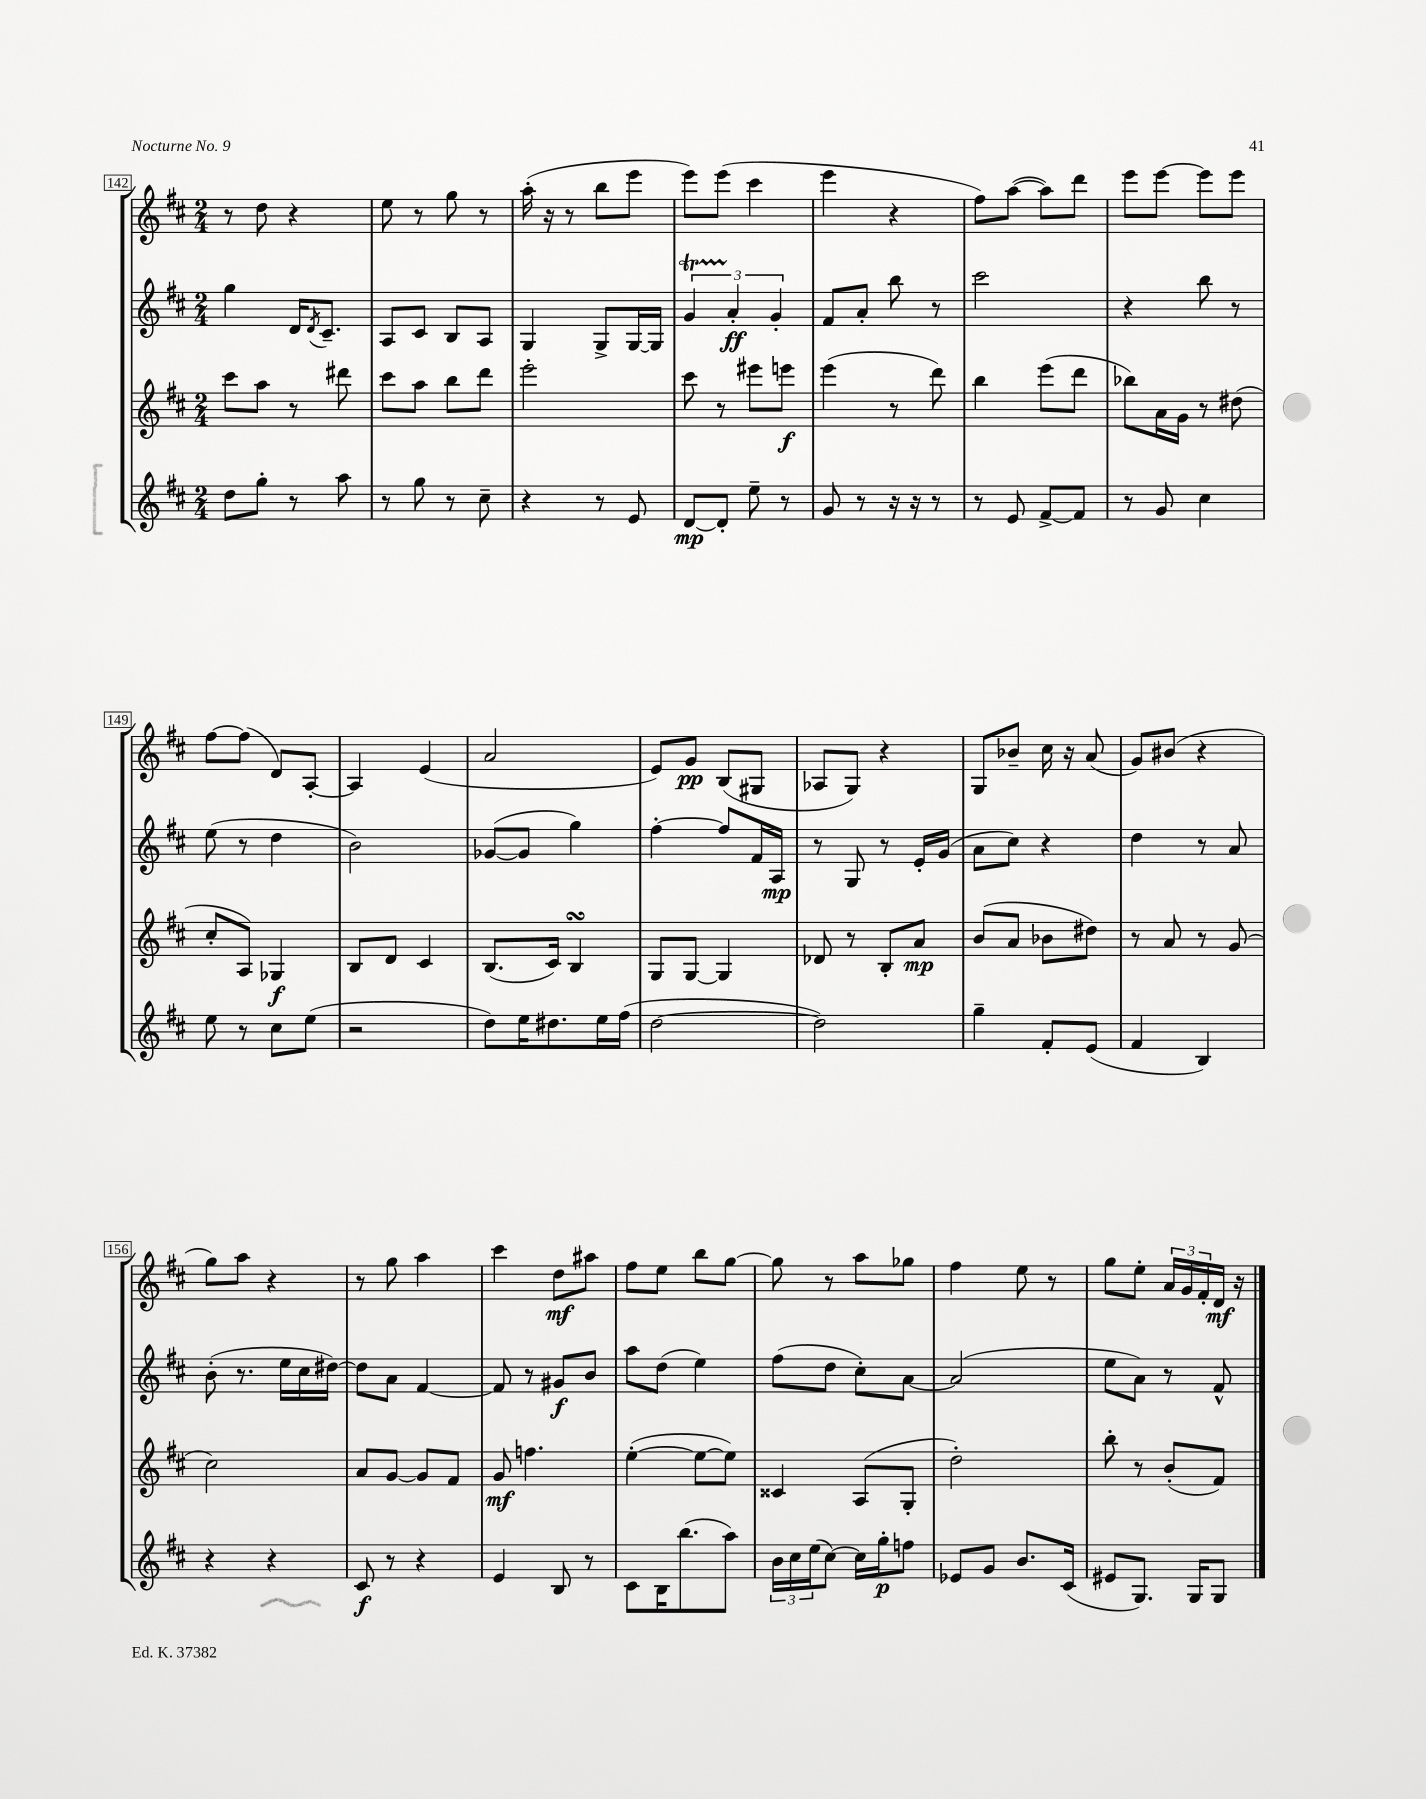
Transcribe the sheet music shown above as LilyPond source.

<<
\new StaffGroup <<
\new Staff = "s0" {
    \clef treble \key d \major \numericTimeSignature \time 2/4
    r8 d''8 r4 |
    e''8 r8 g''8 r8 |
    a''16-.( r16 r8 b''8 e'''8 |
    e'''8) e'''8( cis'''4 |
    e'''4 r4 |
    fis''8) a''8~( a''8) d'''8 |
    e'''8 e'''8~ e'''8 e'''8 |
    fis''8~ fis''8( d'8) a8~-. |
    a4 e'4( |
    a'2 |
    e'8) g'8\pp b8( gis8 |
    aes8 g8) r4 |
    g8 bes'8-- cis''16 r16 a'8( |
    g'8) bis'8( r4 |
    g''8) a''8 r4 |
    r8 g''8 a''4 |
    cis'''4 d''8\mf ais''8 |
    fis''8 e''8 b''8 g''8~ |
    g''8 r8 a''8 ges''8 |
    fis''4 e''8 r8 |
    g''8 e''8-. \tuplet 3/2 { a'16 g'16 fis'16-. } d'16\mf r16 \bar "|." |
}
\new Staff = "s1" {
    \clef treble \key d \major \numericTimeSignature \time 2/4
    g''4 d'16 \acciaccatura { d'8 } cis'8.-- |
    a8 cis'8 b8 a8 |
    g4 g8-> g16~ g16 |
    \tuplet 3/2 { g'4\startTrillSpan a'4-.\stopTrillSpan\ff g'4-. } |
    fis'8 a'8-. b''8 r8 |
    cis'''2 |
    r4 b''8 r8 |
    e''8( r8 d''4 |
    b'2) |
    ges'8~( ges'8 g''4) |
    fis''4~-. fis''8 fis'16 a16\mp |
    r8 g8 r8 e'16-. g'16( |
    a'8 cis''8) r4 |
    d''4 r8 a'8 |
    b'8-.( r8. e''16 cis''16 dis''16~) |
    dis''8 a'8 fis'4~ |
    fis'8 r8 gis'8\f b'8 |
    a''8 d''8( e''4) |
    fis''8( d''8 cis''8-.) a'8~ |
    a'2( |
    e''8 a'8) r8 fis'8-^ \bar "|." |
}
\new Staff = "s2" {
    \clef treble \key d \major \numericTimeSignature \time 2/4
    cis'''8 a''8 r8 dis'''8 |
    cis'''8 a''8 b''8 d'''8 |
    e'''2-. |
    cis'''8 r8 eis'''8 e'''8\f |
    e'''4( r8 d'''8) |
    b''4 e'''8( d'''8 |
    bes''8) a'16 g'16 r8 dis''8( |
    cis''8-. a8) ges4\f |
    b8 d'8 cis'4 |
    b8.( cis'16) b4\turn |
    g8 g8~ g4 |
    des'8 r8 b8-. a'8\mp |
    b'8( a'8 bes'8 dis''8) |
    r8 a'8 r8 g'8( |
    cis''2) |
    a'8 g'8~ g'8 fis'8 |
    g'8\mf f''4. |
    e''4~-.( e''8~ e''8) |
    cisis'4 a8( g8-. |
    d''2-.) |
    b''8-. r8 b'8-.( fis'8) \bar "|." |
}
\new Staff = "s3" {
    \clef treble \key d \major \numericTimeSignature \time 2/4
    d''8 g''8-. r8 a''8 |
    r8 g''8 r8 cis''8-- |
    r4 r8 e'8 |
    d'8~\mp d'8-. e''8-- r8 |
    g'8 r8 r16 r16 r8 |
    r8 e'8 fis'8~-> fis'8 |
    r8 g'8 cis''4 |
    e''8 r8 cis''8 e''8( |
    r2 |
    d''8) e''16 dis''8. e''16 fis''16( |
    d''2~ |
    d''2) |
    g''4-- fis'8-. e'8( |
    fis'4 b4) |
    r4 r4 |
    cis'8\f r8 r4 |
    e'4 b8 r8 |
    cis'8 b16 b''8.( a''8) |
    \tuplet 3/2 { b'16 cis''16 e''16( } cis''8~) cis''16 g''16-.\p f''8 |
    ees'8 g'8 b'8. cis'16( |
    eis'8 g8.) g16 g8 \bar "|." |
}
>>
>>
\layout { \context { \Score currentBarNumber = #142 \override BarNumber.stencil = #(make-stencil-boxer 0.1 0.3 ly:text-interface::print) } }
